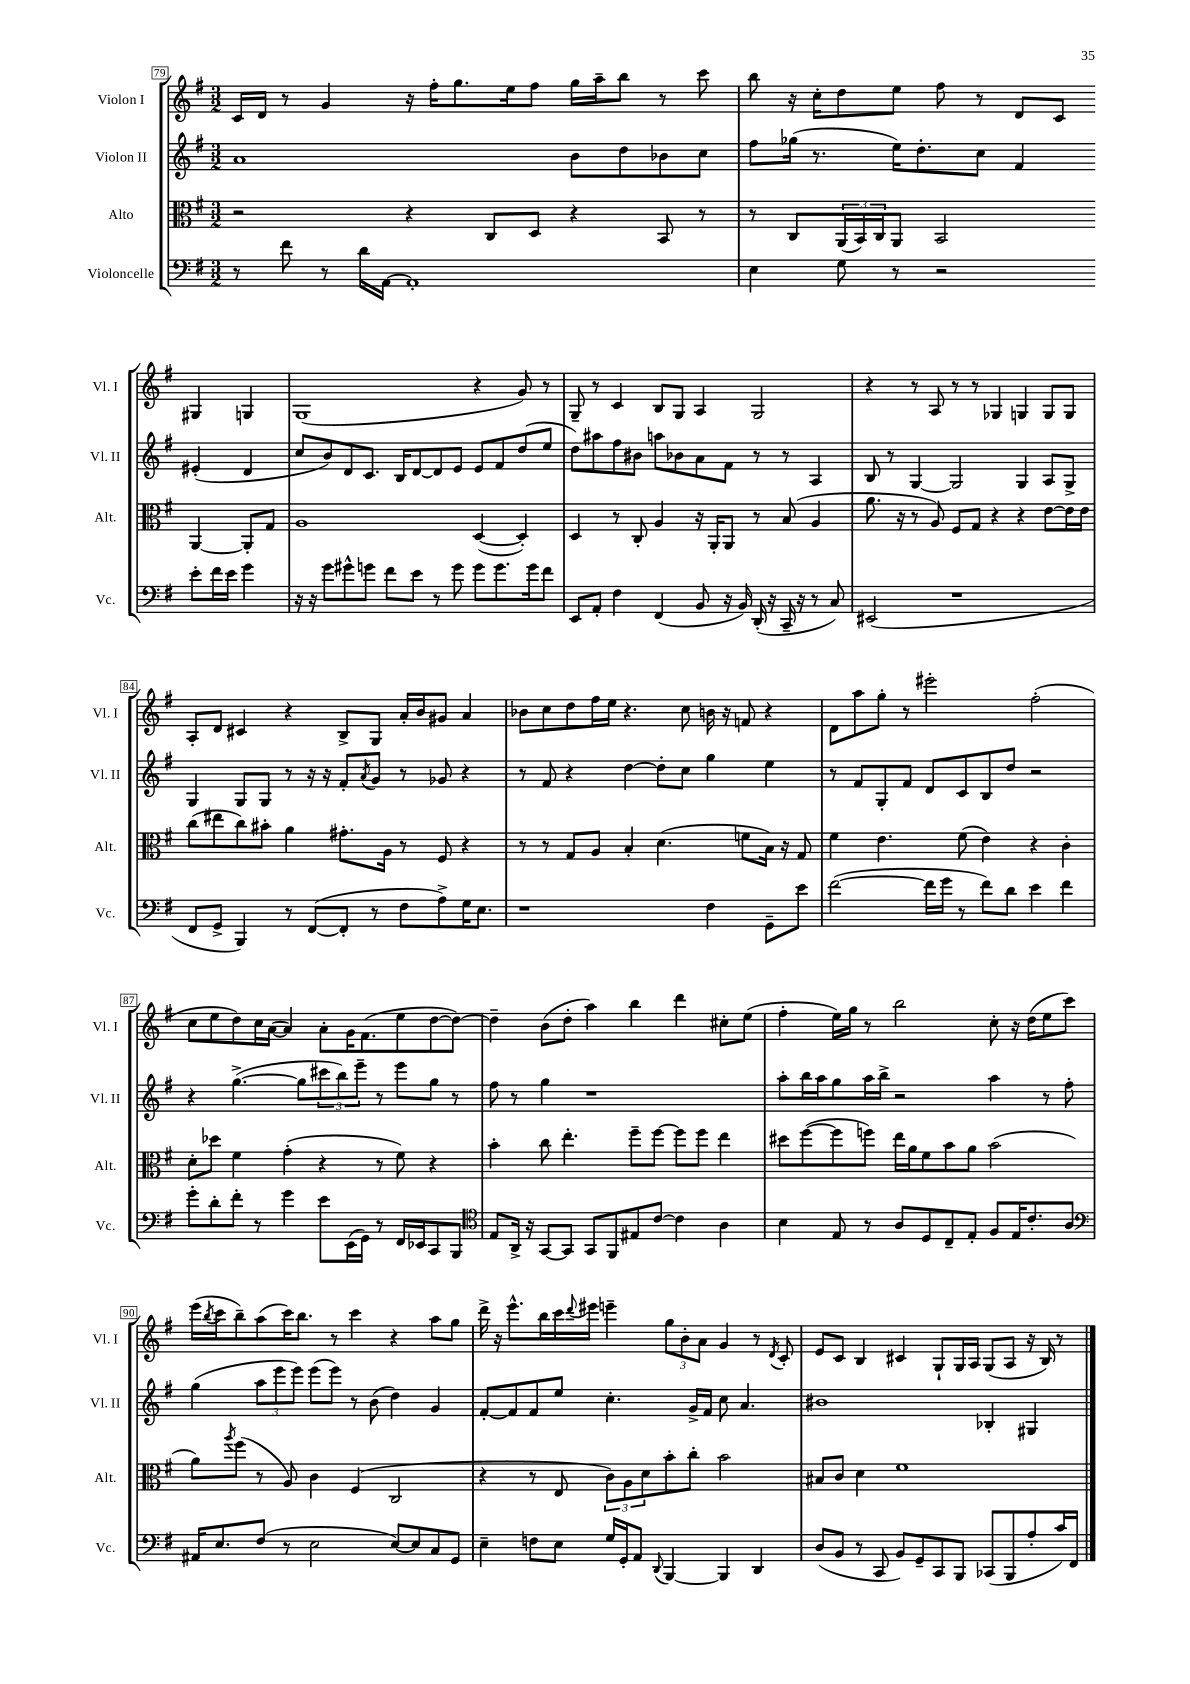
<<
\new StaffGroup <<
\new Staff = "s0" \with { instrumentName = "Violon I" shortInstrumentName = "Vl. I" } {
    \clef treble \key g \major \numericTimeSignature \time 3/2
    c'16 d'16 r8 g'4 r16 fis''16-. g''8. e''16 fis''8 g''16 a''16-- b''8 r8 c'''8 |
    b''8 r16 c''16-. d''8 e''8 fis''8 r8 d'8 c'8 gis4 g4 |
    g1( r4 g'8) r8 |
    g8-- r8 c'4 b8 g8 a4 g2 |
    r4 r8 a8 r8 r8 ges4 g4 g8 g8 |
    a8-. d'8 cis'4 r4 b8-> g8 a'16-. b'16 gis'8 a'4 |
    bes'8 c''8 d''8 fis''16 e''16 r4. c''8 b'16 r16 f'8 r4 |
    d'8 a''8 g''8-. r8 eis'''2-. fis''2-.( |
    c''8 e''8 d''8) c''16 a'16~( a'4) a'8-. g'16 fis'8.( e''8 d''8~ d''8~) |
    d''4-- b'8( d''8-. a''4) b''4 d'''4 cis''8-. e''8( |
    fis''4-. e''16) g''16 r8 b''2 c''8-. r16 d''16( e''8 c'''8) |
    e'''16( \acciaccatura { b''8 } c'''16 b''8--) a''8( c'''16) b''8. r8 c'''4 r4 a''8 g''8 |
    d'''16-> r16 e'''8.-^ b''16 c'''16 \appoggiatura { d'''8 } eis'''16 e'''4-- \tuplet 3/2 { g''8 b'8-. a'8 } g'4 r8 \acciaccatura { d'8 } c'8-. |
    e'8 c'8 b4 cis'4 g8-! g16 a16 g8( a8 r16 b16) r8 \bar "|." |
}
\new Staff = "s1" \with { instrumentName = "Violon II" shortInstrumentName = "Vl. II" } {
    \clef treble \key g \major \numericTimeSignature \time 3/2
    a'1 b'8 d''8 bes'8 c''8 |
    fis''8 ges''16( r8. e''16) d''8.-. c''8 fis'4 eis'4-.( d'4 |
    c''8 b'8) d'8 c'8. b16 d'8~ d'8 e'8 e'8 fis'8 d''8( e''8 |
    d''8) ais''8 fis''8 bis'8 a''8 bes'8 a'8 fis'8 r8 r8 a4 |
    b8 r8 g4~ g2 g4 a8 g8-> |
    g4 g8 g8 r8 r16 r16 fis'8-. \acciaccatura { a'8 } g'8 r8 ges'8 r4 |
    r8 fis'8 r4 d''4~ d''8-. c''8 g''4 e''4 |
    r8 fis'8 g8-. fis'8 d'8 c'8 b8 d''8 r2 |
    r4 g''4.~->( g''8 \tuplet 3/2 { cis'''8 b''8) e'''8-- } r8 e'''8 g''8 r8 |
    fis''8 r8 g''4 r1 |
    a''8-. b''16 a''16 g''8 a''16 b''16-> r2 a''4 r8 fis''8-. |
    g''4( \tuplet 3/2 { a''8 e'''8 e'''8) } e'''8( e'''8) r8 b'8( d''4) g'4 |
    fis'8~-. fis'8 fis'8 e''8 c''4.-. g'16-> fis'16 c''8 a'4. |
    bis'1 bes4-. gis4 \bar "|." |
}
\new Staff = "s2" \with { instrumentName = "Alto" shortInstrumentName = "Alt." } {
    \clef alto \key g \major \numericTimeSignature \time 3/2
    r2 r4 c8 d8 r4 b,8 r8 |
    r8 c8 \tuplet 3/2 { a,16( b,16) c16 } a,8 b,2 a,4~ a,8-. g8 |
    a1 d4~( d4-.) |
    d4 r8 c8-. a4 r16 a,16-. a,8 r8 b8( a4 |
    a'8. r16 r8 a8) fis8 g8 r4 r4 e'8~ e'16 e'16 |
    c''8( eis''8 c''8) bis'8-. a'4 gis'8.-. a16 r8 fis8 r4 |
    r8 r8 g8 a8 b4-. d'4.( f'8 b16) r16 g8 |
    fis'4 e'4. fis'8( e'4) r4 c'4-. |
    d'8-. des''8 fis'4 g'4-.( r4 r8 fis'8) r4 |
    b'4-. c''8 e''4.-. fis''8-- fis''8~ fis''8 fis''8 e''4 |
    dis''8 fis''8~( fis''8 f''8) e''16 a'16 fis'8 b'8 a'8 b'2( |
    a'8) \acciaccatura { a''8 } fis''8( r8 a8) c'4 fis4( c2 |
    r4 r8 e8 \tuplet 3/2 { c'8) a8 d'8 } b'8-. c''8-. b'2 |
    bis8 c'8 d'4 fis'1 \bar "|." |
}
\new Staff = "s3" \with { instrumentName = "Violoncelle" shortInstrumentName = "Vc." } {
    \clef bass \key g \major \numericTimeSignature \time 3/2
    r8 fis'8 r8 d'16 a,16~ a,1-. |
    e4 g8 r8 r2 e'8-. fis'16 e'16 g'4 |
    r16 r16 g'8 gis'8-^ g'8 fis'8 e'8 r8 g'8 g'8 g'8. g'16 fis'8 |
    e,8 a,8-. fis4 fis,4( b,8 r16 b,16) d,16-.( r16 c,16-- r16 r8 c8) |
    eis,2( r1 |
    fis,8 g,8-> b,,4) r8 fis,8~( fis,8-. r8 fis8 a8->) g16 e8. |
    r1 fis4 g,8-- e'8 |
    fis'2~( fis'16 g'16 r8 fis'8) d'8 e'4 fis'4 |
    g'8-. d'8-. fis'8-. r8 g'4 e'8 e,16( g,16) r8 fis,16 ees,16 c,8 b,,8 |
    \clef tenor e8 a,16-> r16 g,8~ g,8 g,8 fis,8 eis8 c'8~ c'4 a4 |
    b4 e8 r8 a8 d8 c8-- e8-. fis8 e16 c'8.-. a8 |
    \clef bass ais,16 e8. fis8( r8 e2 e8~) e8 c8 g,8 |
    e4-- f8 e8 g16 g,16-. a,8 \appoggiatura { d,8 } b,,4~ b,,4 d,4 |
    d8( b,8 r8 c,8 b,8) g,8-- c,8 b,,8 ces,8( b,,8 a8-. c'16) fis,16 \bar "|." |
}
>>
>>
\layout { \context { \Score currentBarNumber = #79 \override BarNumber.stencil = #(make-stencil-boxer 0.1 0.3 ly:text-interface::print) } }
